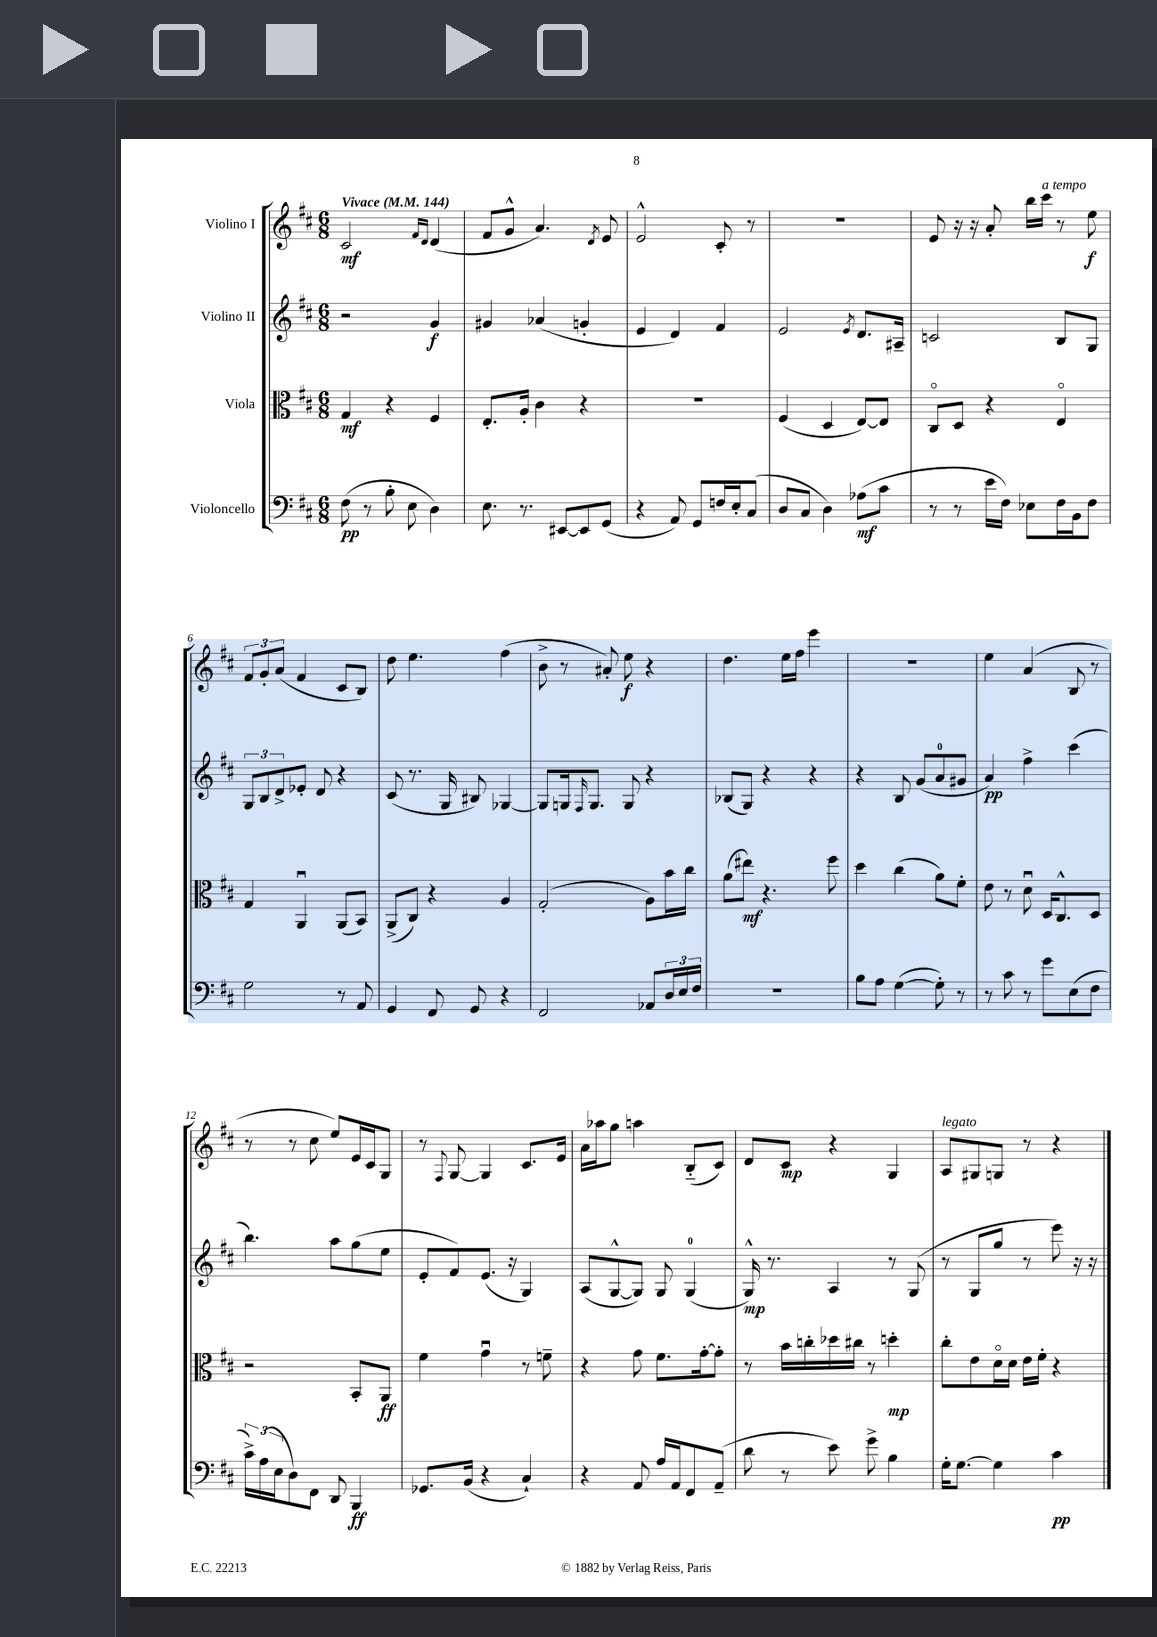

**kern	**kern	**kern	**kern
*staff4	*staff3	*staff2	*staff1
*clefF4	*clefC3	*clefG2	*clefG2
*k[f#c#]	*k[f#c#]	*k[f#c#]	*k[f#c#]
*M6/8	*M6/8	*M6/8	*M6/8
*MM144	*MM144	*MM144	*MM144
(8F#\	4G/	2r	2c#/
8r	.	.	.
8B'\	4r	.	.
8E\	.	.	.
.	.	.	16qqf#/LL
.	.	.	16qqd/JJ
4D\)	4F#/	4g/	(4d/
=	=	=	=
8.E\	8.E'/L	4g#/	8f#/L
.	.	.	8g^^/J
8.r	16A'/Jk	.	.
.	4c#\	(4a-/	4.a/)
[8EE#/L	.	.	.
8EE#/]	4r	4g'/	.
.	.	.	8qd/
(8GG/J	.	.	8e/
=	=	=	=
4r	2.r	4e/	2e^^/
8AA/)	.	4d/)	.
8GG/L	.	.	.
16F/L	.	4f#/	8c#'/
16E'/J	.	.	.
(8C#/J	.	.	8r
=	=	=	=
8D/L	(4F#/	2e/	2.r
8C#/J	.	.	.
4D\)	4D/	.	.
.	.	8qe/	.
(8A-\L	[8E/L)	8.d/L	.
8c#\J	8E/]J	.	.
.	.	16A#~/Jk	.
=	=	=	=
8r	8C#o/L	2c/	8e/
8r	8D/J	.	16r
.	.	.	16r
16e\LL	4r	.	8a'/
16F#\JJ)	.	.	.
8E-\L	.	.	16bb\LL
.	.	.	16ccc#\JJ
16F#\L	4Eo/	8B/L	8r
16BB\J	.	.	.
8F#\J	.	8G/J	8ee\
=	=	=	=
2G\	4G/	12G/L	12f#/L
.	.	12B/	12g'/
.	.	12d^/	(12a/J
.	4AAu/	8e-'/J	4f#/
.	.	8d/	.
8r	(8AA/L	4r	8c#/L
8AA/	8BB/J)	.	8B/J)
=	=	=	=
4GG/	(8AA^/L	(8c#/	8dd\
.	8C#/J)	8.r	4.ee\
8FF#/	4r	.	.
.	.	16G/	.
8GG/	.	8B#/)	.
4r	4A/	[4G-/	(4ff#\
=	=	=	=
2FF#/	(2G'/	8G-/]L	8b^\
.	.	16G/k	8r
.	.	16qqF#/	.
.	.	8.G/J	.
.	.	.	8a#'/)
.	.	8G/	8ee\
8AA-/L	8A\L)	4r	4r
24D/L	16b\L	.	.
24E/	.	.	.
.	16cc#\JJ	.	.
24F#/JJ	.	.	.
=	=	=	=
2.r	(8a\L	(8B-/L	4.dd\
.	8ee#\J)	8G/J)	.
.	4.r	4r	.
.	.	.	16ee\LL
.	.	.	16ff#\JJ
.	.	4r	4eee\
.	8ff#\	.	.
=	=	=	=
8B\L	4dd\	4r	2.r
8A\J	.	.	.
([4G\	(4cc#\	8B/	.
.	.	(8g/L	.
8G'\])	8a\L)	8a/	.
8r	8f#'\J	8g#/J	.
=	=	=	=
8r	8e\	4a/)	4ee\
8c#\	8r	.	.
8r	8du\	4ff#^\	(4a/
8g\L	16D/LK	.	.
.	8.C#^^/	.	.
(8E\	.	(4ccc#\	8B/
8F#\J	8D/J	.	8r
=	=	=	=
24c#^\LL)	2r	4.bb\)	8r
(24A\	.	.	.
24E\J	.	.	.
8D\)	.	.	8r
8FF#\J	.	.	8cc#\
8DD/	.	8aa\L	8ee/L)
4BBB/	8BB'/L	(8gg\	16e/L
.	.	.	16c#/J
.	8AA/J	8ee\J	8G/J
=	=	=	=
8.GG-/L	4f#\	8e'/L	8r
.	.	.	8qqF#/
.	.	8f#/)	[8G/
(16BB/Jk	.	.	.
4r	4gu\	(8.e/J	4G/]
.	.	16r	.
4C#`/)	8r	4G/)	8.c#/L
.	8f~\	.	.
.	.	.	16e/Jk
=	=	=	=
4r	4r	(8A/L	16a\LL
.	.	.	16aa-\J
.	.	[8G^^/	8gg\J
8AA/	8g\	8G/]J)	4aa\
16A/LL	8.f#\L	8G/	.
16AA/J	.	.	.
8FF#/	.	(4G/	(8B'~/L
.	[16g'\k	.	.
(8AA~/J	8g'\]J	.	8c#/J)
=	=	=	=
8d\	8r	16G^^/)	8d/L
.	.	8.r	.
8r	16b\LL	.	8c#/J
.	16cc'\	.	.
8e\)	16dd-\	4A/	4r
.	16cc#\JJ	.	.
8g^\	8r	.	.
4B\	4dd'\	8r	4G/
.	.	(8G/	.
=	=	=	=
16G'\LK	8cc#'\L	8r	8A/L
[8.G\J	.	.	.
.	8e\	8G/L	8G#/
4G\]	16do\L	8gg/J	8G/J
.	16d\JJ	.	.
.	16e\LL	8r	8r
.	16f#'\JJ	.	.
4c#\	4r	8eee\)	4r
.	.	16r	.
.	.	16r	.
==	==	==	==
*-	*-	*-	*-
